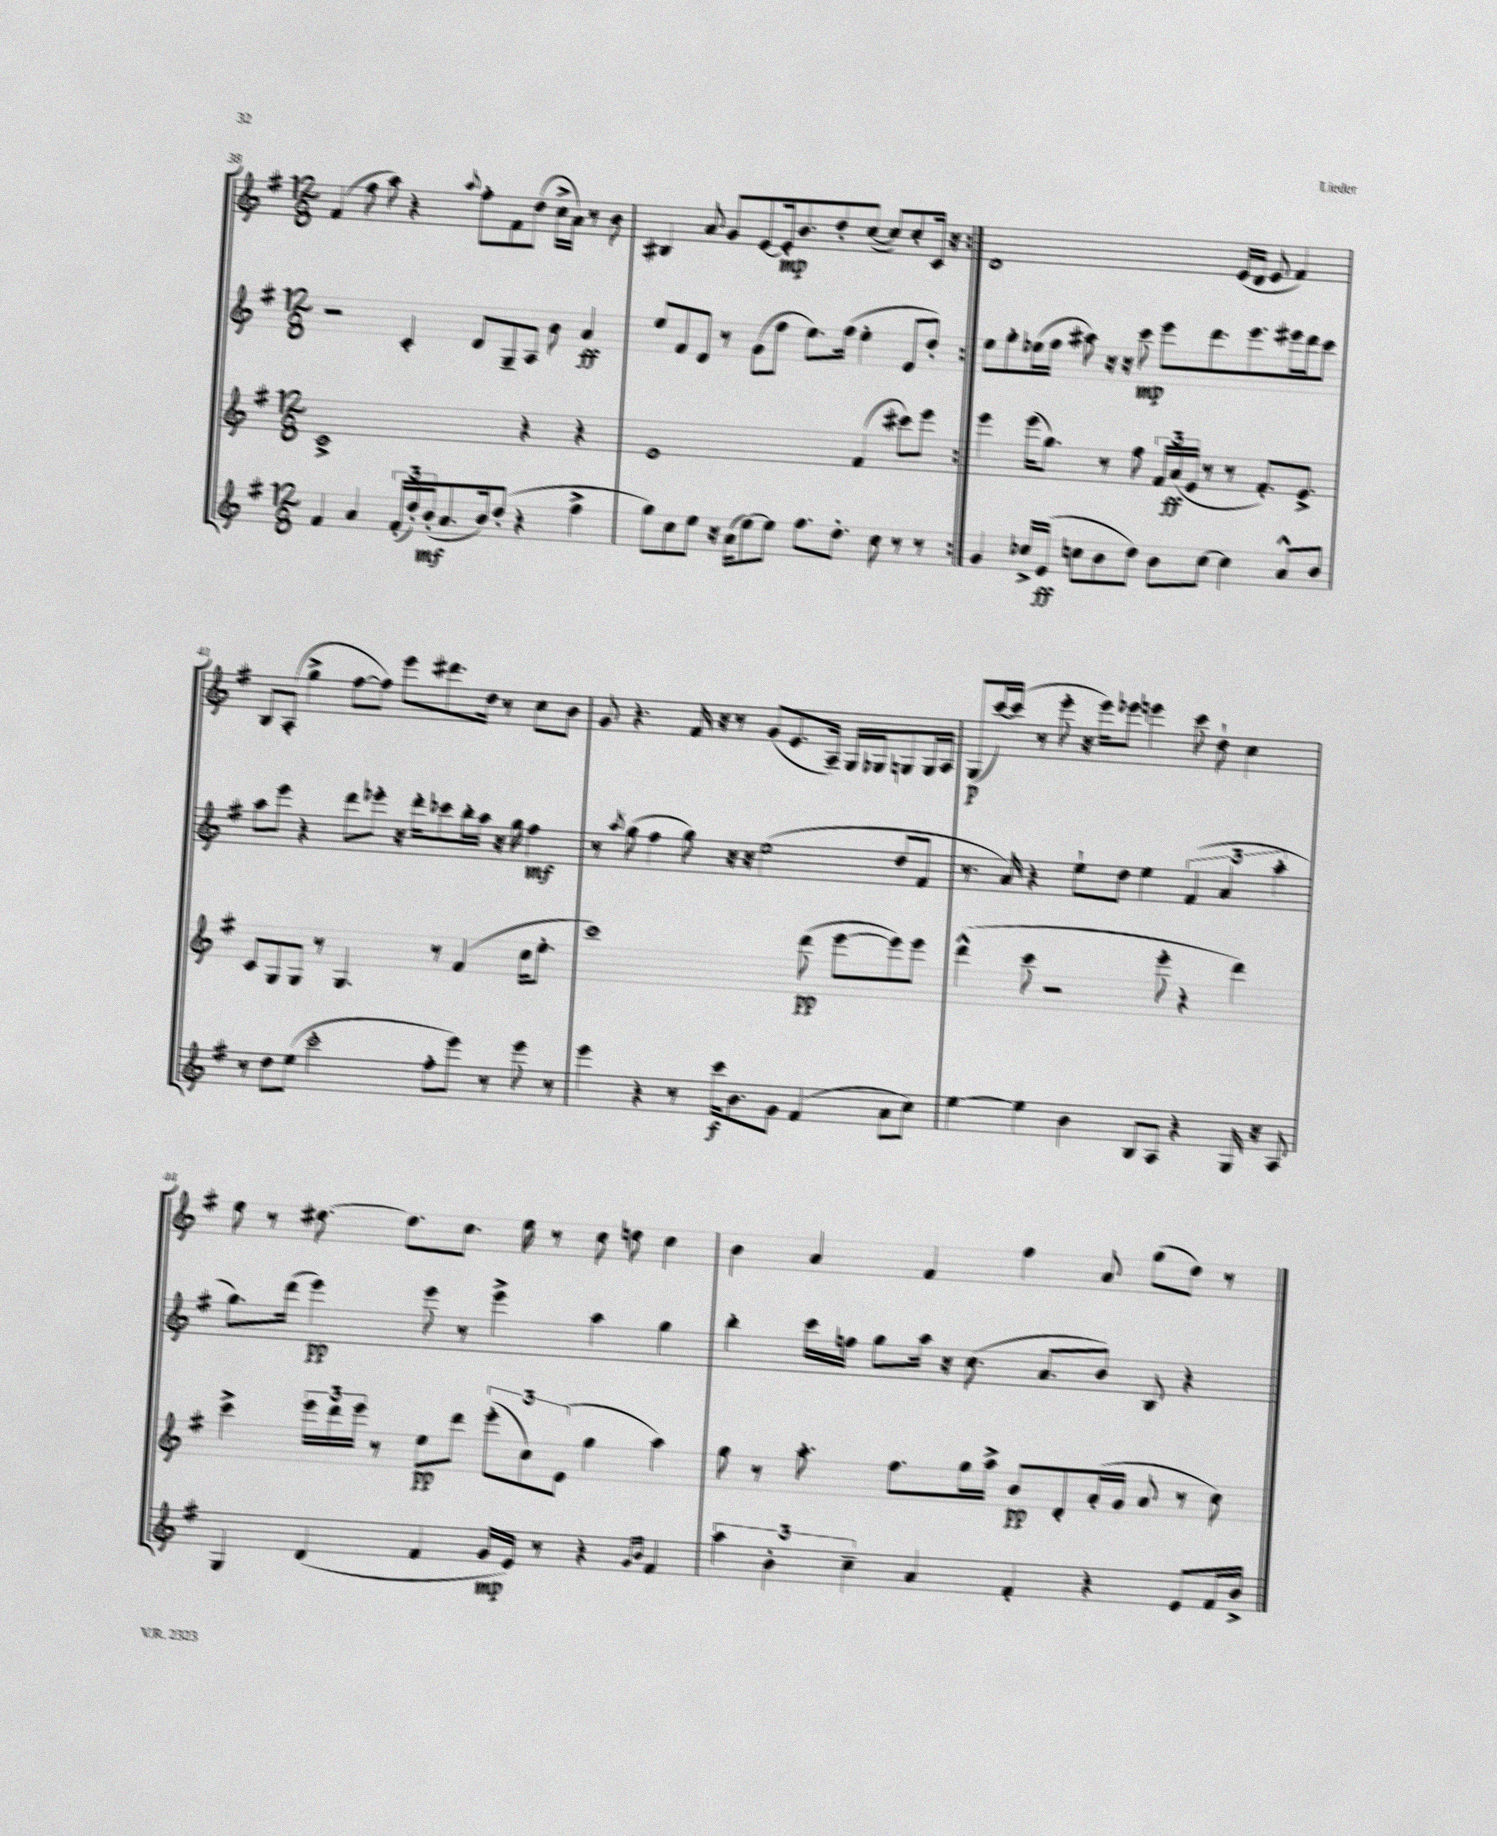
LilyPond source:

<<
\new StaffGroup <<
\new Staff = "s0" {
    \clef treble \key g \major \numericTimeSignature \time 12/8
    \repeat volta 2 { fis'4( fis''8 a''8) r4 \appoggiatura { a''8 } fis''8-. fis'8 d''8( c''16-> a'16) r8 b'8 |
    bis4 a'8 g'8 e'8~ e'16-.\mp b'8. d''8-. c''8~( c''8) c''8-. c'16 r16 | }
    d'1 e'16( d'16 e'8 fis'4) |
    b8 a8-.( g''4-> fis''8~ fis''8) e'''8 dis'''8. d''16 r8 c''8 b'8 |
    g'8 r4. fis'16 r16 r8 g'8( e'8. a16--) g16 ges16 g8 g16 a16 |
    g8\p( c'''16~) c'''16( r8 e'''8-. r16 e'''16) ees'''8 e'''4 c'''8 d''8-! c''4 |
    e''8 r8 dis''8.~ dis''8. c''8. e''16 r8 c''8 d''8 c''4 |
    b'4 a'4 fis'4 fis''4 a'8 g''8( d''8) r8 \bar "|." |
}
\new Staff = "s1" {
    \clef treble \key g \major \numericTimeSignature \time 12/8
    \repeat volta 2 { r2 c'4-. d'8 g8-- a8 b'8 a'4\ff |
    e''8 fis'8 d'8 r8 g'8( fis''8 e''8.) fis''16( e''4-. e'8 d''8-.) | }
    e''8 g''8-. ees''16( fis''16 ais''8) r16 r16 c'''8\mp e'''8 d'''8. e'''8. eis'''16 d'''16 c'''8 |
    a''8 e'''8 r4 d'''8 ees'''8-. r16 d'''16-. ces'''8 b''16-. a''16 r16 g''16 fis''4\mf |
    r8 \acciaccatura { a''8 } g''8( fis''4 g''8) r16 r16 e''2( d''8 fis'8 |
    r8. a'16) r4 e''8-! d''8 e''4 \tuplet 3/2 { fis'4( a'4 a''4-. } |
    g''8.) d'''16( e'''4\pp) e'''8 r8 e'''4-> a''4 g''4 |
    b''4-. c'''16 f''16 g''8 a''16 r16 c''8.( a'8. b'8) b8 r4 \bar "|." |
}
\new Staff = "s2" {
    \clef treble \key g \major \numericTimeSignature \time 12/8
    \repeat volta 2 { c'1-> r4 r4 |
    e'1 fis'4( cis'''8) e'''8 | }
    e'''4 e'''16( g''8.) r8 fis''8 \tuplet 3/2 { fis'16 a'16\ff( e'16 } r8 r8 fis'8.-.) e'8.-> |
    c'8 g8 g8 r8 g4. r8 fis'4( c''16 e''8.-. |
    c'''1) d'''8\pp( e'''8~ e'''8) e'''8 |
    d'''4-^( c'''8 r2 e'''8-. r4 d'''4) |
    c'''4-> \tuplet 3/2 { e'''16 d'''16 e'''16 } r8 e''8\pp d'''8 \tuplet 3/2 { e'''8-.( c''8) e'8( } g''4 a''4) |
    g''8 r8 a''8.-. fis''8. g''16 a''16-> b'8\pp d'8-. a'16-.( g'16 a'8 r8 c''8) \bar "|." |
}
\new Staff = "s3" {
    \clef treble \key g \major \numericTimeSignature \time 12/8
    \repeat volta 2 { fis'4 a'4 \tuplet 3/2 { fis'16-.( d''16-.) b'16-.\mf( } a'8. b'16) d''8-.( r4 fis''4-> |
    g''8) c''8 e''8 r16 a'16( e''8~) e''8 fis''8. d''8.-. c''8 r8 r8 | }
    g'4 ces''16-> e'16\ff( c''8 b'8 d''8) b'8 c''8~ c''4 a'8-^ b'8 |
    r8 d''8 e''8( c'''2-. fis''8-. e'''8) r8 e'''8 r8 |
    e'''4 r4 r8 c'''16\f b'8. g'8 fis'4( a'8 c''8) |
    e''4~ e''4 b'4 b8 a8 r4 g16 r16 a8 |
    g4 d'4( fis'4 g'16\mp e'16) r8 r4 \grace { g'16 b'16 } fis'4 |
    \tuplet 3/2 { a''4 b'4-. c''4-- } a'4 fis'4-. r4 e'8 fis'16 b'16-> \bar "|." |
}
>>
>>
\layout { \context { \Score currentBarNumber = #38 } }
